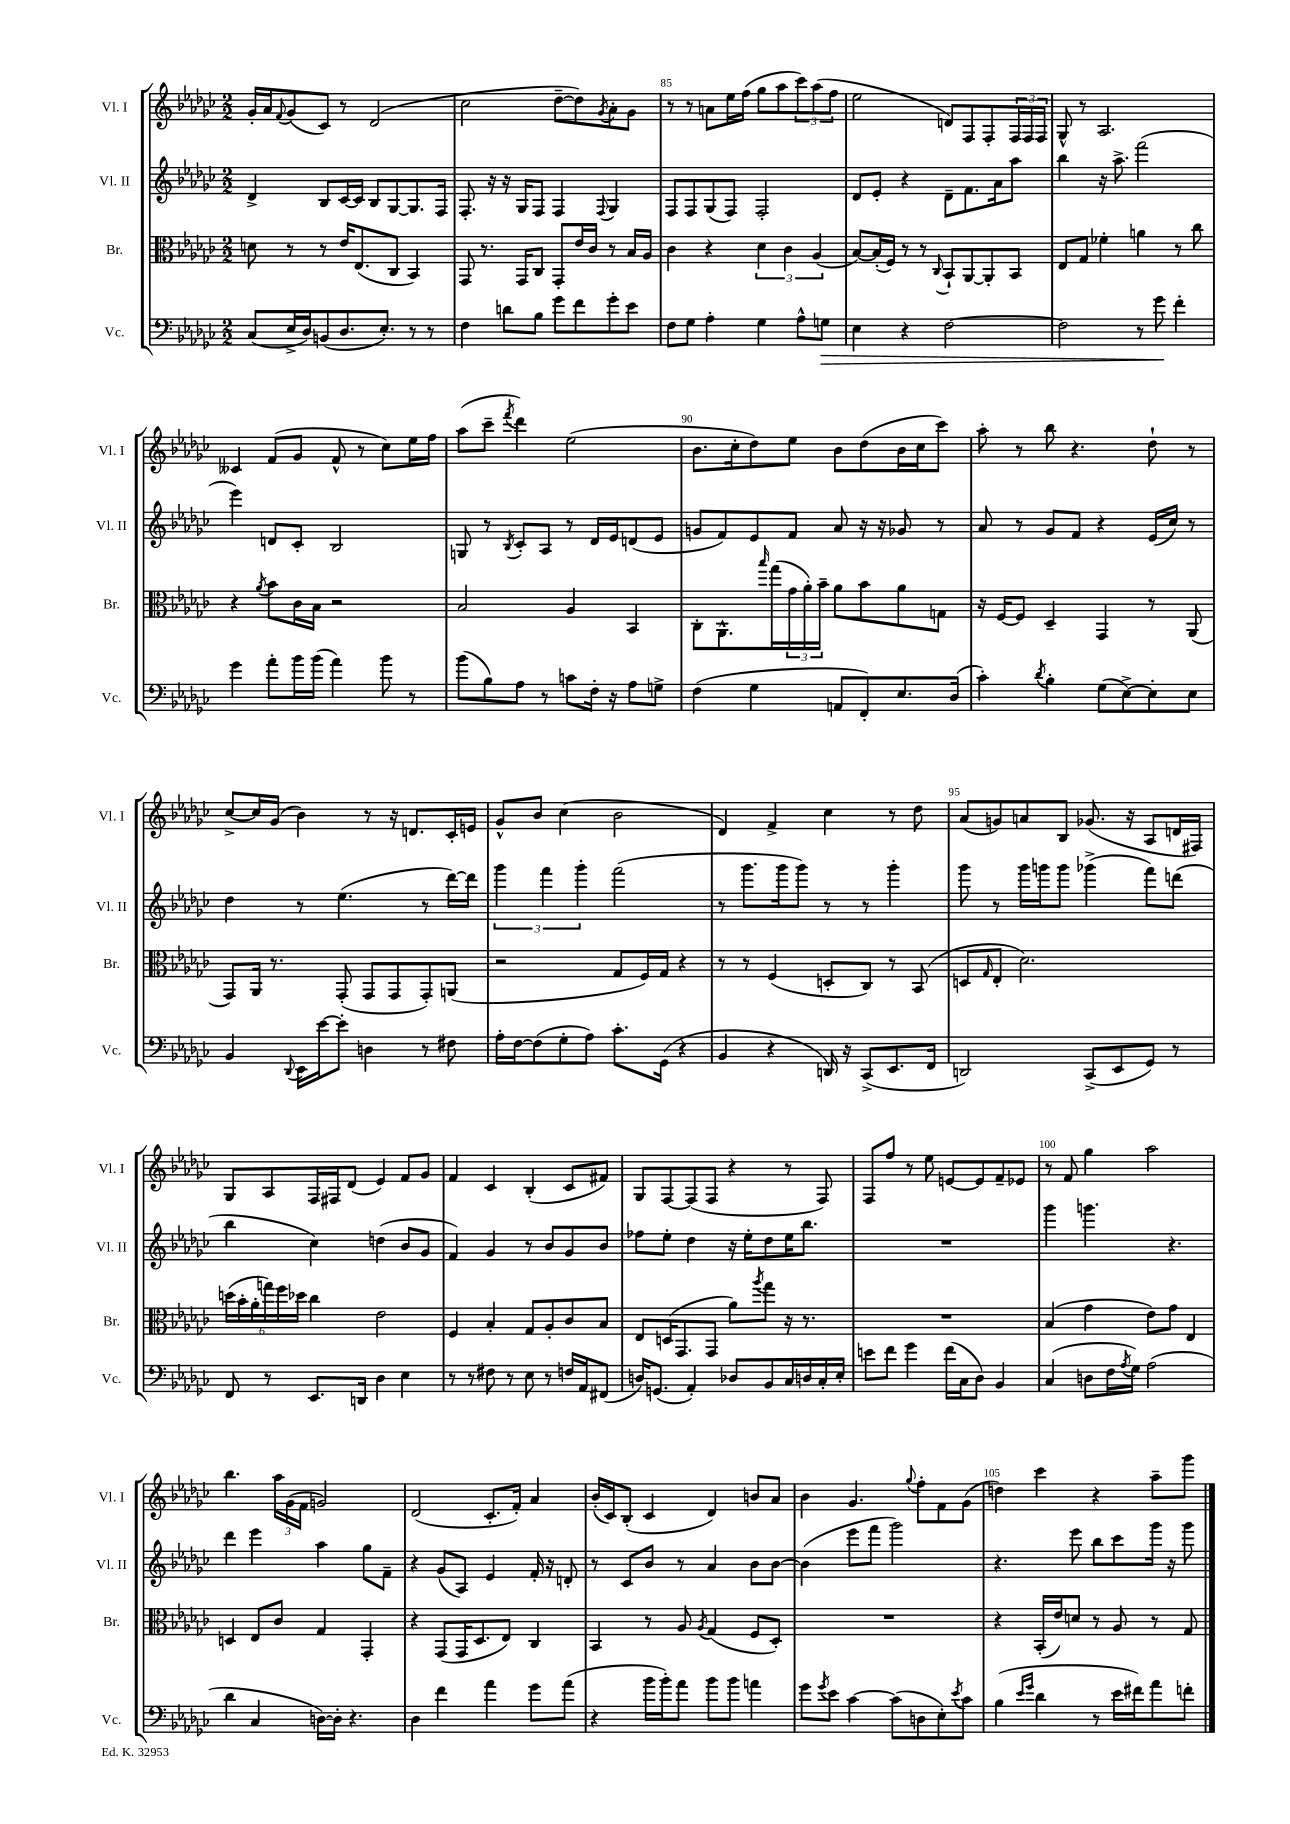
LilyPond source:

<<
\new StaffGroup <<
\new Staff = "s0" \with { instrumentName = "Vl. I" shortInstrumentName = "Vl. I" } {
    \clef treble \key ges \major \numericTimeSignature \time 2/2
    ges'16-. aes'16 \appoggiatura { f'8 } ges'8( ces'8) r8 des'2( |
    ces''2 des''8~-- des''8) \acciaccatura { ges'8 } aes'8-. ges'8 |
    r8 r8 a'8 ees''16 f''16( ges''8 aes''8 \tuplet 3/2 { ces'''8) aes''8( f''8 } |
    ees''2 d'8) f8 f8-. \tuplet 3/2 { f16 f16 f16 } |
    ges8-^ r8 aes2. |
    ceses'4 f'8( ges'8 f'8-^ r8 ces''8) ees''16 f''16 |
    aes''8( ces'''8-- \acciaccatura { f'''8 } des'''4) ees''2( |
    bes'8. ces''16-. des''8) ees''8 bes'8 des''8( bes'16 ces''16 ces'''8) |
    aes''8-. r8 bes''8 r4. des''8-! r8 |
    ces''8~-> ces''16 ges'16( bes'4) r8 r16 d'8. ces'16-. e'16 |
    ges'8-^ bes'8 ces''4( bes'2 |
    des'4) f'4-> ces''4 r8 des''8 |
    aes'8( g'8) a'8 bes8 ges'8.( r16 aes8 d'16 fis16) |
    ges8 aes8 f16 fis16 des'8( ees'4) f'8 ges'8 |
    f'4 ces'4 bes4-.( ces'8 fis'8) |
    ges8 f8~ f8( f8 r4 r8 f8) |
    f8 f''8 r8 ees''8 e'8~ e'8 f'8-- ees'8 |
    r8 f'8 ges''4 aes''2 |
    bes''4. \tuplet 3/2 { aes''16 ges'16( f'16 } g'2) |
    des'2( ces'8.-. f'16-.) aes'4 |
    bes'16-.( ces'16) bes8-.( ces'4 des'4) b'8 aes'8 |
    bes'4 ges'4. \appoggiatura { ges''8 } f''8-. f'8 ges'8( |
    d''4) ces'''4 r4 aes''8-- ges'''8 \bar "|." |
}
\new Staff = "s1" \with { instrumentName = "Vl. II" shortInstrumentName = "Vl. II" } {
    \clef treble \key ges \major \numericTimeSignature \time 2/2
    des'4-> bes8 ces'16~ ces'16 bes8 ges8~ ges8. f16 |
    f8.-. r16 r16 ges16 f8 f4 \appoggiatura { f8 } ges4 |
    f8 f8 ges8( f8) f2-. |
    des'8 ees'8-. r4 des'8-- f'8. aes'16 aes''8 |
    bes''4 r16 aes''8.-> f'''2( |
    ees'''4) d'8 ces'8-. bes2 |
    g8 r8 \acciaccatura { bes8 } ces'8-. aes8 r8 des'16 ees'16 d'8( ees'8 |
    g'8 f'8) ees'8 f'8 aes'8 r16 r16 ges'8 r8 |
    aes'8 r8 ges'8 f'8 r4 ees'16( ces''16) r8 |
    des''4 r8 ees''4.( r8 des'''16~) des'''16 |
    \tuplet 3/2 { ges'''4 f'''4 ges'''4-. } f'''2( |
    r8 ges'''8. ges'''16 ges'''8) r8 r8 ges'''4-. |
    ges'''8 r8 ges'''16 g'''16 g'''8 ges'''4->( f'''8) d'''8( |
    bes''4 ces''4) d''4( bes'8 ges'8 |
    f'4) ges'4 r8 bes'8 ges'8 bes'8 |
    fes''8 ees''8-. des''4 r16 ees''16-. des''8 ees''16 bes''8. |
    R1 |
    ges'''4 g'''4. r4. |
    des'''4 ees'''4 aes''4 ges''8 f'8-- |
    r4 ges'8( aes8) ees'4 f'16-. r16 d'8-. |
    r8 ces'8 bes'8 r8 aes'4 bes'8 bes'8~ |
    bes'4( ees'''8 f'''8 ges'''2) |
    r4. ees'''8 bes''8 ces'''8 ges'''16 r16 ges'''8 \bar "|." |
}
\new Staff = "s2" \with { instrumentName = "Br." shortInstrumentName = "Br." } {
    \clef alto \key ges \major \numericTimeSignature \time 2/2
    d'8 r8 r8 ees'16 ees8.( ces8 bes,4) |
    ges,8 r8. ges,16 ces8 ges,8-. ees'16 ces'16 r8 bes16 aes16 |
    ces'4 r4 \tuplet 3/2 { des'4 ces'4 aes4( } |
    bes8~) bes16-.( f16) r8 r8 \appoggiatura { ces8 } bes,8-! aes,8~ aes,8-. bes,8 |
    ees8 ges8 fes'4-. a'4 r8 ces''8 |
    r4 \acciaccatura { aes'8 } bes'8 ces'16 bes16 r2 |
    bes2 aes4 bes,4 |
    ces8-. aes,8.-^ \grace { bes''16 } ges''16( \tuplet 3/2 { ges'16 aes'16-.) bes'16-- } aes'8 bes'8 aes'8 g8 |
    r16 f16~ f8 des4-- ges,4 r8 aes,8( |
    ges,8) aes,16 r8. ges,8-.( ges,8 ges,8 ges,8-.) a,8( |
    r2 ges8 f16) ges16 r4 |
    r8 r8 f4( d8-. ces8) r8 bes,8( |
    d8 \grace { ges16 } ees8-. des'2.) |
    \tuplet 6/4 { d''16( bes'16-. aes'16-. g''16) f''16 des''16 } ces''4 ees'2 |
    f4 bes4-. ges8 aes8-. ces'8 bes8 |
    ees8 d16( ges,8. ges,8 aes'8) \acciaccatura { aes''8 } ges''8 r16 r8. |
    R1 |
    bes4( ges'4 ees'8) ges'8 ees4 |
    d4 ees8 ces'8 ges4 ges,4-. |
    r4 ges,8( ges,16 des8. ees8) ces4 |
    bes,4 r8 aes8 \acciaccatura { aes8 } ges4( f8 des8-.) |
    R1 |
    r4 bes,16-.( ees'16) d'8 r8 aes8 r8 ges8 \bar "|." |
}
\new Staff = "s3" \with { instrumentName = "Vc." shortInstrumentName = "Vc." } {
    \clef bass \key ges \major \numericTimeSignature \time 2/2
    ces8( ees16-> des16) b,8( des8. ees8.-.) r8 r8 |
    f4 d'8 bes8 ges'8 f'8 ges'8-. ees'8 |
    f8 ges8 aes4-. ges4 aes8-^ g8\> |
    ees4 r4 f2~ |
    f2 r8 ges'8\! f'4-. |
    ges'4 aes'8-. bes'16 bes'16( aes'4) bes'8 r8 |
    bes'8( bes8) aes8 r8 c'8 f16-. r16 aes8 g8-> |
    f4( ges4 a,8 f,8-.) ees8. des16( |
    ces'4-.) \acciaccatura { des'8 } bes4-. ges8( ees8~->) ees8-. ees8 |
    bes,4 \appoggiatura { des,8 } ees,16 ees'16~ ees'8-. d4 r8 fis8 |
    aes16-. f16~ f8( ges8-. aes8) ces'8.-. ges,16( r4 |
    bes,4 r4 d,16) r16 ces,8->( ees,8. f,16 |
    d,2) ces,8->( ees,8 ges,8) r8 |
    f,8 r8 ees,8. d,16 des4 ees4 |
    r8 r8 fis8 r8 ees8 r8 f16 aes,16 fis,8( |
    d16) g,8.( aes,4-.) des8 bes,8 ces16 d16 ces16-. ees16-. |
    e'8 f'8 ges'4 f'16( ces16 des8) bes,4 |
    ces4( d8 f16 \acciaccatura { aes8 } ges16) aes2( |
    des'4 ces4 d16~) d16-. r4. |
    des4 f'4 aes'4 ges'8 aes'8( |
    r4 bes'16 bes'16-.) aes'8 bes'8 bes'8 a'4 |
    ges'8 \acciaccatura { ges'8 } ees'8 ces'4~ ces'8( d8 ees8-.) \acciaccatura { ees'8 } ces'8 |
    bes4( \grace { ees'16 ges'16 } des'4 r8 ees'16 fis'16) aes'8 f'8-. \bar "|." |
}
>>
>>
\layout { \context { \Score currentBarNumber = #83 \override BarNumber.break-visibility = ##(#f #t #t) barNumberVisibility = #(every-nth-bar-number-visible 5) } }
